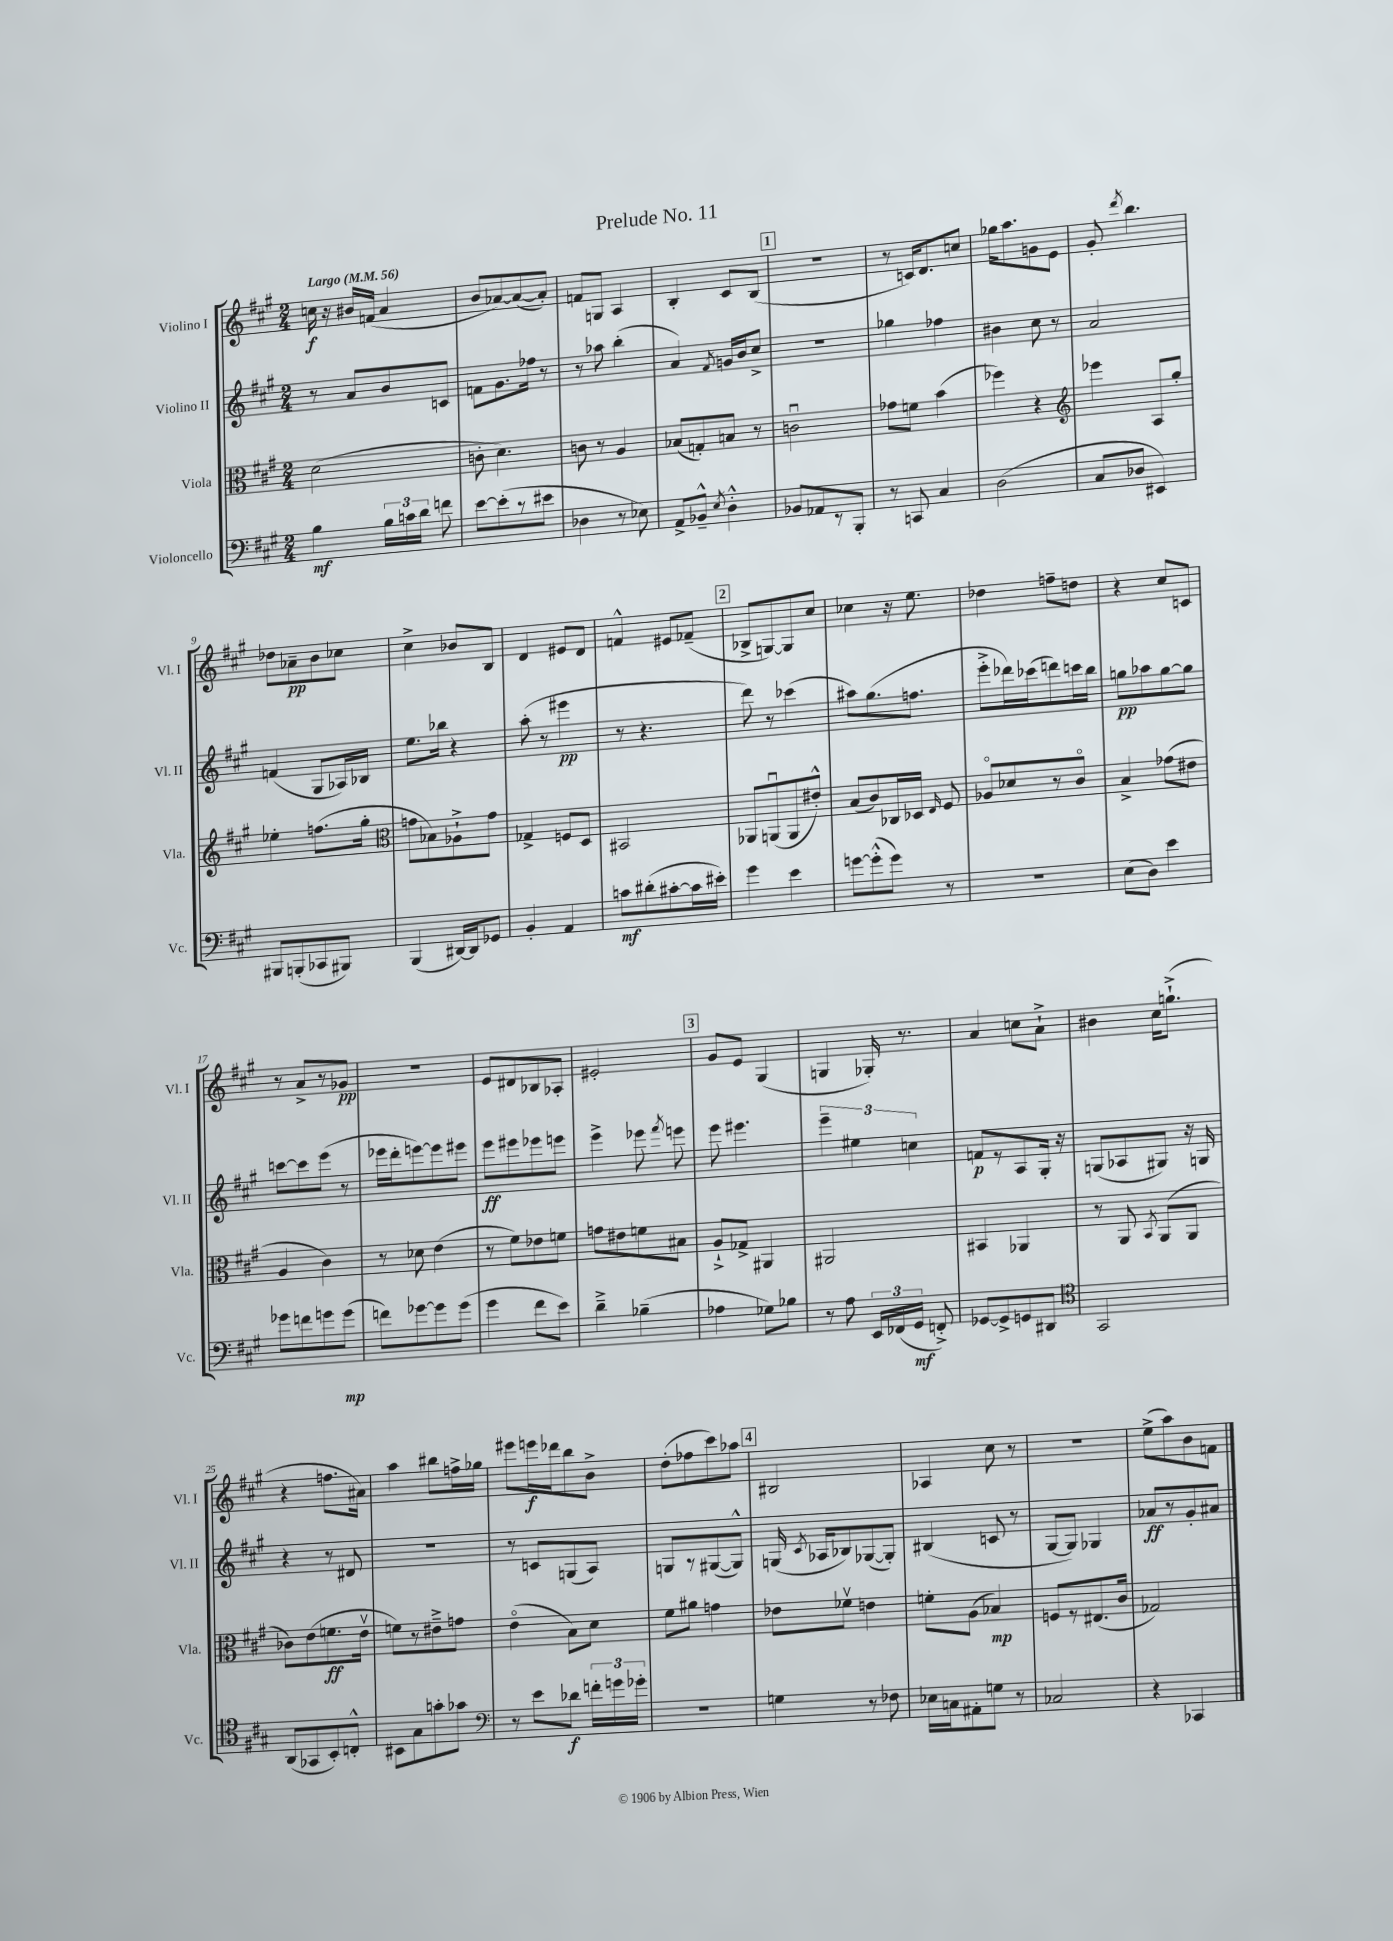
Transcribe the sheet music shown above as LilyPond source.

\header { title = "Prelude No. 11" }
<<
\new StaffGroup <<
\new Staff = "s0" \with { instrumentName = "Violino I" shortInstrumentName = "Vl. I" } {
    \clef treble \key a \major \numericTimeSignature \time 2/4 \tempo "Largo" 4 = 56
    \autoBeamOff c''16\f r16 bis'16[ f'16]( a'4 |
    b'8[ aes'8~) aes'8~( aes'8]-.) |
    f'8[ g8] a4 |
    b4-. cis'8[ b8]( |
    \mark \markup { \box "1" } R2 |
    r8 c'16[) d'8. c''8] |
    ges''16[ a''8. g'8 e'8] |
    gis'8-. \acciaccatura { d'''8 } b''4. |
    des''8[ aes'8--\pp b'8 ces''8] |
    cis''4-> bes'8[ b8] |
    d'4 eis'8[ d'8] |
    f'4-^ eis'8[ fes'8]--( |
    \mark \markup { \box "2" } bes8[-> g8~) g8 cis''8] |
    ces''4 r16 e''8. |
    des''4 f''8[-- d''8] |
    r4 cis''8[ c'8] |
    r8 a'8[-> r8 ges'8]\pp |
    R2 |
    e'8[ dis'8 bes8 aes8]-. |
    eis'2-. |
    \mark \markup { \box "3" } gis'8[ e'8] gis4( |
    g4 ges16-.) r8. |
    a'4 c''8[ a'8]-!-> |
    bis'4 cis''16[ g''8.]-!->( |
    r4 f''8.[ ais'16]) |
    a''4 bis''8[ f''16-> ges''16] |
    eis'''8[ e'''16\f des'''16 b''8 b'8]-> |
    d''8[-.( fes''8 cis'''8) aes''8] |
    \mark \markup { \box "4" } bis2 |
    aes4 cis''8 r8 |
    r2 |
    e''8[->( a''8) b'8 f'8] \bar "|." |
}
\new Staff = "s1" \with { instrumentName = "Violino II" shortInstrumentName = "Vl. II" } {
    \clef treble \key a \major \numericTimeSignature \time 2/4
    \autoBeamOff r8 a'8[ b'8 c'8] |
    f'8[ gis'8. fes''16] r8 |
    r8 aes''8 b''4-.( |
    a'4) \acciaccatura { fis'8 } g'16[ b'16 cis''8]-> |
    \mark \markup { \box "1" } r2 |
    ges''4 fes''4 |
    bis'4 cis''8 r8 |
    a'2 |
    f'4( gis8[ aes16) bes16] |
    e''8.[ bes''16] r4 |
    a''8-.( r8 eis'''4\pp |
    r8 r4. |
    \mark \markup { \box "2" } d'''8) r8 ces'''4( |
    ais''8[) gis''8.( f''8.] |
    e'''8[-.-> des'''16) ces'''16( d'''8) c'''16 b''16] |
    g''8[\pp aes''8 g''8~ g''8] |
    c'''8[~ c'''8 e'''8]( r8 |
    ees'''16[ d'''16-. e'''8~) e'''8 eis'''8] |
    e'''8[\ff eis'''8 ees'''8 e'''8] |
    e'''4-> ees'''8 \acciaccatura { fis'''8 } e'''8 |
    \mark \markup { \box "3" } e'''8 eis'''4. |
    \tuplet 3/2 { e'''4-- eis''4 c''4 } |
    f'8[\p r8 a8 gis16]-. r16 |
    g8[( aes8 gis8]) r16 g16 |
    r4 r8 dis'8 |
    r2 |
    r8 c'8[ g8( a8]) |
    g8[ r8 gis8~( gis8]-^) |
    \mark \markup { \box "4" } g16( \acciaccatura { cis'8 } aes16[ bes8) ges8~( ges8]-.) |
    bis4( c'8 r8 |
    gis8[~ gis8]) ges4 |
    aes'8[\ff r8 gis'8-. ais'8] \bar "|." |
}
\new Staff = "s2" \with { instrumentName = "Viola" shortInstrumentName = "Vla." } {
    \clef alto \key a \major \numericTimeSignature \time 2/4
    \autoBeamOff d'2( |
    c'8-. d'4.) |
    c'8 r8 a4 |
    bes8[( g8-.) b8] r8 |
    \mark \markup { \box "1" } c'2\downbow |
    ges'8[ f'8] b'4( |
    fes''4) r4 |
    \clef treble ees'''4 a8[ gis''8]-. |
    ees''4-. f''8.[( gis''16]-. |
    \clef alto g'8[ bes8) aes8-!-> g'8] |
    ges4-> f8[ d8] |
    bis,2 |
    \mark \markup { \box "2" } aes,8[ a,8\downbow( a,8 eis'8]-.-^) |
    b8[( cis'8) ces16 des16] \grace { e16 } fis8 |
    aes8[\flageolet des'8 r8 cis'8]\flageolet |
    b4-> ges'8[( eis'8] |
    a4 cis'4) |
    r8 des'8 e'4( |
    r8 fis'8[) ees'8 f'8] |
    g'8[ eis'8 f'8 bis8] |
    \mark \markup { \box "3" } a8[-!-> ges8]-> ais,4 |
    ais,2 |
    bis,4 aes,4 |
    r8 a,8 \acciaccatura { b,8 } a,8[( a,8] |
    ces'8[) e'8( f'8.\ff e'16]\upbow |
    f'8[) r8 eis'8---> g'8] |
    e'4\flageolet( b8[) d'8] |
    fis'8[ ais'8] g'4 |
    \mark \markup { \box "4" } ees'8[ fes'8]\upbow e'4 |
    f'8[-. a8]( bes4\mp) |
    f8[ r8 eis8.( cis'16] |
    ges2) \bar "|." |
}
\new Staff = "s3" \with { instrumentName = "Violoncello" shortInstrumentName = "Vc." } {
    \clef bass \key a \major \numericTimeSignature \time 2/4
    \autoBeamOff b4\mf \tuplet 3/2 { b16[ c'16 d'16] } f'8 |
    e'8[~ e'8-.( r8 eis'8] |
    des4 r8 ees8) |
    a,8[-> bes,8]---^ \acciaccatura { e8 } d4-.-^ |
    \mark \markup { \box "1" } bes,8[ aes,8 r8 b,,8]-. |
    r8 c,8 cis4 |
    d2( |
    cis8[ des8] eis,4) |
    bis,,8[ b,,8-.( ces,8 bis,,8]) |
    b,,4( dis,16[~) dis,16 ges,8] |
    b,4-. a,4 |
    c'8[\mf dis'8-.( cis'8~-. cis'16 eis'16]-.) |
    \mark \markup { \box "2" } gis'4 e'4 |
    g'8[~ g'8-.-^( g'8]) r8 |
    r2 |
    e8[( d8]) e'4 |
    ges'8[ f'8 g'8 g'8]\mp( |
    f'8[) ges'8~ ges'8 ges'8]( |
    gis'4 fis'8[ e'8]) |
    d'4---> bes4--( |
    \mark \markup { \box "3" } aes4 ges8[) bes8] |
    r8 a8 \tuplet 3/2 { e,16[ fes,16( gis,16]\mf } f,8-.->) |
    ges,8[~ ges,8-> g,8 dis,8] |
    \clef tenor gis,2 |
    a,8[( ges,8 b,8-.) c8]-.-^ |
    bis,8[ gis8 g'8-. ges'8] |
    \clef bass r8 e'8[ des'8]\f \tuplet 3/2 { f'16[-. g'16 ges'16]-. } |
    R2 |
    \mark \markup { \box "4" } g4 r8 fes8 |
    ees16[ c16 ais,8-. g8] r8 |
    ces2 |
    r4 ces,4 \bar "|." |
}
>>
>>
